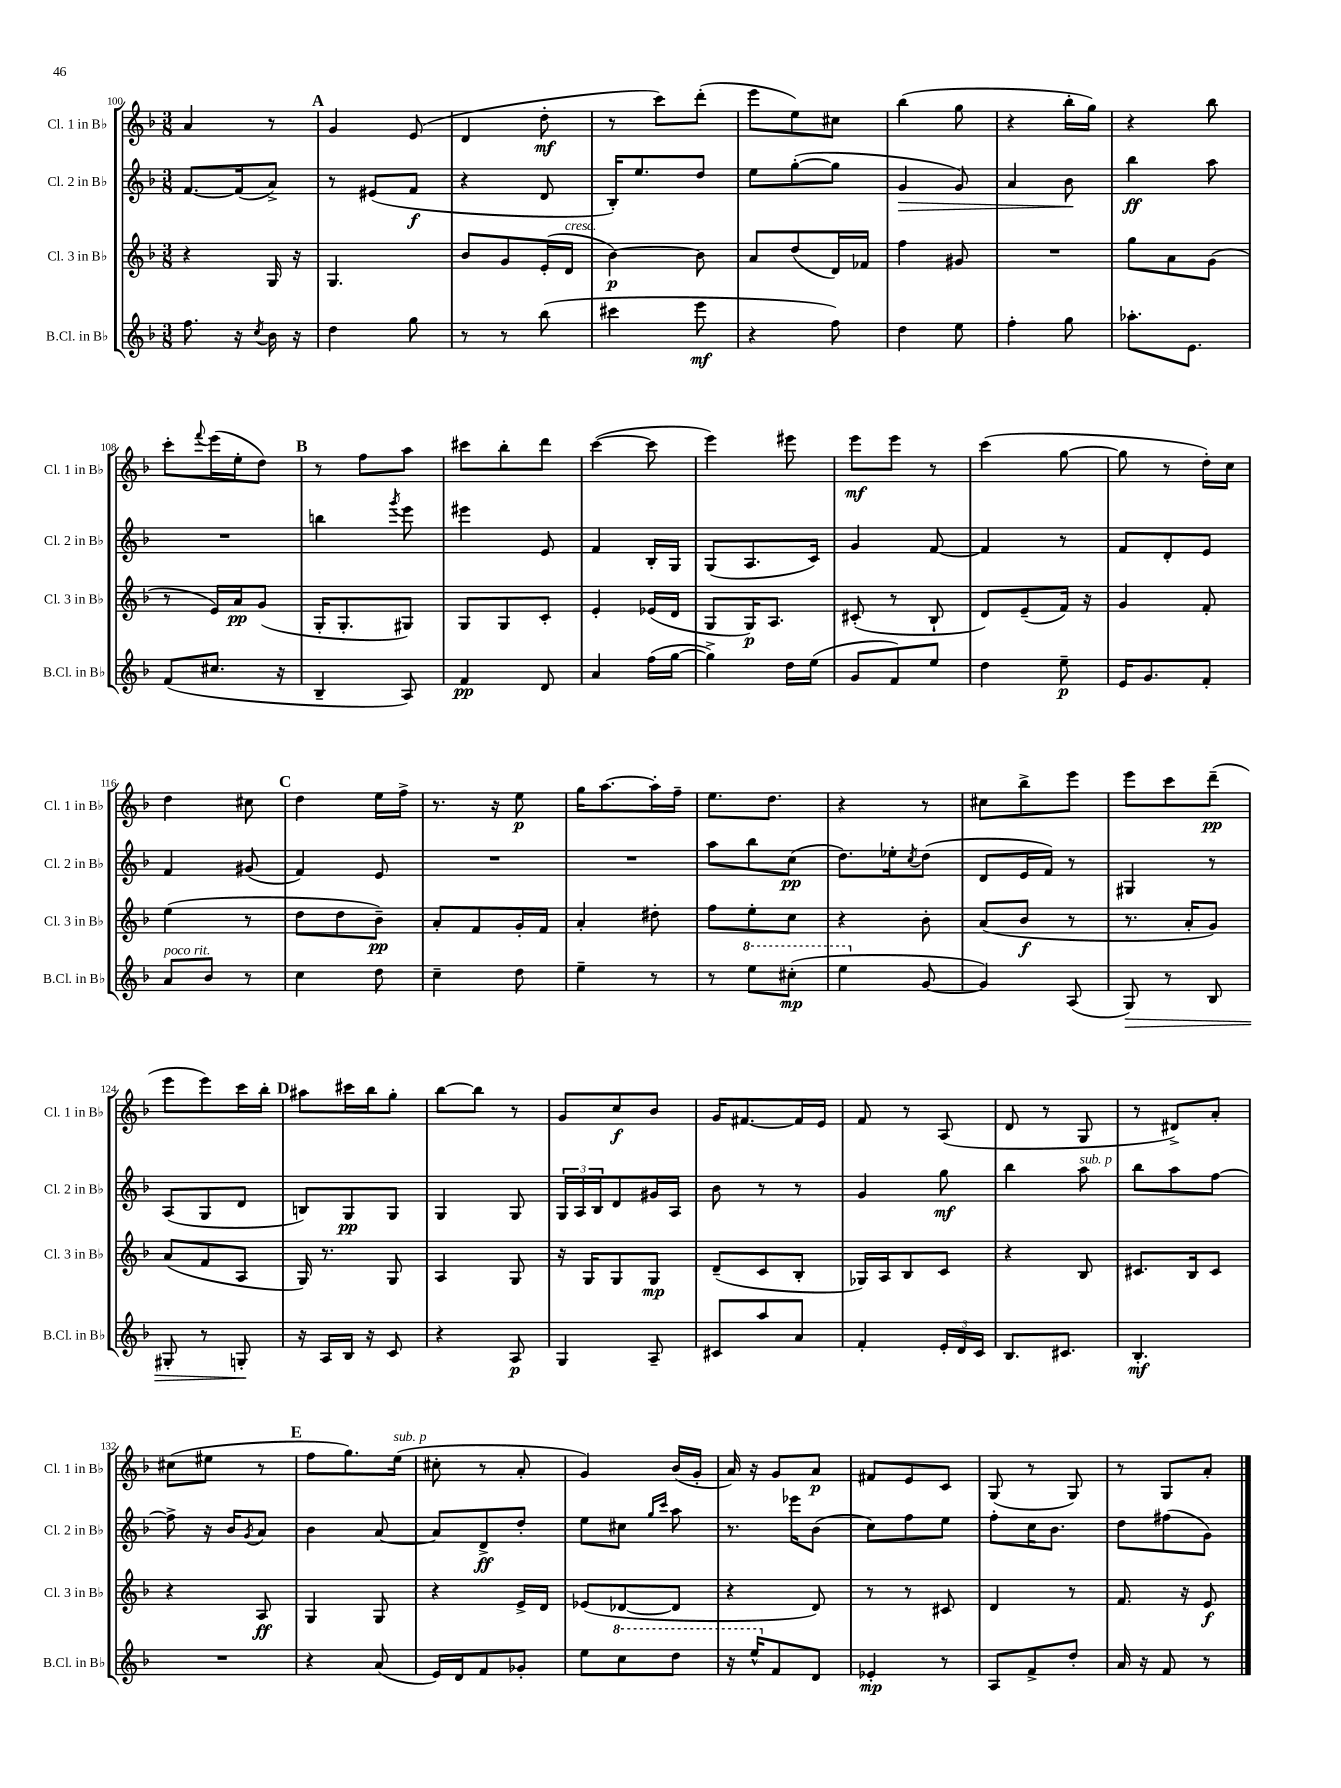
<<
\new StaffGroup <<
\new Staff = "s0" \with { instrumentName = "Cl. 1 in Bb" shortInstrumentName = "Cl. 1 in Bb" } {
    \clef treble \key f \major \numericTimeSignature \time 3/8
    a'4 r8 |
    \mark \markup { \bold "A" } g'4 e'8( |
    d'4 d''8-.\mf |
    r8 c'''8) d'''8-.( |
    e'''8 e''8) cis''8 |
    bes''4( g''8 |
    r4 bes''16-. g''16) |
    r4 bes''8 |
    c'''8-. \appoggiatura { f'''8 } e'''16( e''16-. d''8) |
    \mark \markup { \bold "B" } r8 f''8 a''8 |
    cis'''8 bes''8-. d'''8 |
    c'''4~( c'''8 |
    e'''4) eis'''8 |
    e'''8\mf e'''8 r8 |
    c'''4( g''8~ |
    g''8 r8 d''16-.) c''16 |
    d''4 cis''8 |
    \mark \markup { \bold "C" } d''4 e''16 f''16-> |
    r8. r16 e''8\p |
    g''16 a''8.~ a''16-. f''16-- |
    e''8. d''8. |
    r4 r8 |
    cis''8 bes''8-> e'''8 |
    e'''8 c'''8 d'''8--\pp( |
    e'''8 e'''8) c'''16 bes''16-. |
    \mark \markup { \bold "D" } ais''8 cis'''16 bes''16 g''8-. |
    bes''8~ bes''8 r8 |
    g'8 c''8\f bes'8 |
    g'16 fis'8.~ fis'16 e'16 |
    f'8 r8 a8( |
    d'8 r8 g8 |
    r8 dis'8->) a'8-. |
    cis''8( eis''8 r8 |
    \mark \markup { \bold "E" } f''8 g''8.) e''16^\markup { \italic "sub. p" }( |
    cis''8-. r8 a'8-. |
    g'4) bes'16( g'16-. |
    a'16) r16 g'8 a'8\p |
    fis'8 e'8 c'8 |
    g8( r8 g8) |
    r8 g8 a'8-. \bar "|." |
}
\new Staff = "s1" \with { instrumentName = "Cl. 2 in Bb" shortInstrumentName = "Cl. 2 in Bb" } {
    \clef treble \key f \major \numericTimeSignature \time 3/8
    f'8.~ f'16( a'8->) |
    \mark \markup { \bold "A" } r8 eis'8( f'8\f |
    r4 d'8 |
    bes16-.) e''8. d''8 |
    e''8 g''8~-.( g''8 |
    g'4\> g'8) |
    a'4 bes'8\! |
    bes''4\ff a''8 |
    R4. |
    \mark \markup { \bold "B" } b''4 \acciaccatura { g'''8 } e'''8 |
    eis'''4 e'8 |
    f'4 bes16-. g16 |
    g8( a8. c'16) |
    g'4 f'8~ |
    f'4 r8 |
    f'8 d'8-. e'8 |
    f'4 gis'8( |
    \mark \markup { \bold "C" } f'4) e'8 |
    R4. |
    R4. |
    a''8 bes''8 c''8\pp( |
    d''8.) ees''16-. \acciaccatura { c''8 } d''8( |
    d'8 e'16 f'16) r8 |
    gis4 r8 |
    a8( g8 d'8 |
    \mark \markup { \bold "D" } b8) g8\pp g8 |
    g4 g8 |
    \tuplet 3/2 { g16 a16 bes16 } d'8 gis'16 a16 |
    bes'8 r8 r8 |
    g'4 g''8\mf |
    bes''4 a''8^\markup { \italic "sub. p" } |
    bes''8 a''8 f''8~ |
    f''8-> r16 bes'16 \acciaccatura { g'8 } a'8 |
    \mark \markup { \bold "E" } bes'4 a'8~ |
    a'8 d'8->\ff d''8-. |
    e''8 cis''8 \grace { g''16 c'''16 } a''8 |
    r8. ees'''16 bes'8( |
    c''8) f''8 e''8 |
    f''8-. c''16 bes'8. |
    d''8 fis''8( g'8) \bar "|." |
}
\new Staff = "s2" \with { instrumentName = "Cl. 3 in Bb" shortInstrumentName = "Cl. 3 in Bb" } {
    \clef treble \key f \major \numericTimeSignature \time 3/8
    r4 g16 r16 |
    \mark \markup { \bold "A" } g4. |
    bes'8 g'8 e'16-.( d'16^\markup { \italic "cresc." } |
    bes'4~\p) bes'8 |
    a'8 d''8( d'16) fes'16 |
    f''4 gis'8 |
    R4. |
    g''8 a'8 g'8( |
    r8 e'16) a'16\pp g'8( |
    \mark \markup { \bold "B" } g16-. g8.-. gis8) |
    g8 g8 c'8-. |
    e'4-. ees'16( d'16 |
    g8 g16\p) a8. |
    cis'8-.( r8 bes8-! |
    d'8) e'8--( f'16) r16 |
    g'4 f'8-. |
    e''4( r8 |
    \mark \markup { \bold "C" } d''8 d''8 bes'8--\pp) |
    a'8-. f'8 g'16-. f'16 |
    a'4-. dis''8-. |
    f''8 e''8-. c''8 |
    r4 bes'8-. |
    a'8( bes'8\f r8 |
    r8. a'16-. g'8) |
    a'8( f'8 a8 |
    \mark \markup { \bold "D" } g16) r8. g8 |
    a4 g8 |
    r16 g16 g8 g8\mp |
    d'8--( c'8 bes8-. |
    ges16) a16 bes8 c'8 |
    r4 bes8 |
    cis'8. bes16 cis'8 |
    r4 a8\ff |
    \mark \markup { \bold "E" } g4 g8 |
    r4 e'16-> d'16 |
    ees'8( des'8~ des'8 |
    r4 d'8) |
    r8 r8 cis'8 |
    d'4 r8 |
    f'8. r16 e'8\f \bar "|." |
}
\new Staff = "s3" \with { instrumentName = "B.Cl. in Bb" shortInstrumentName = "B.Cl. in Bb" } {
    \clef treble \key f \major \numericTimeSignature \time 3/8
    f''8. r16 \acciaccatura { c''8 } bes'16 r16 |
    \mark \markup { \bold "A" } d''4 g''8 |
    r8 r8 bes''8( |
    cis'''4 e'''8\mf |
    r4 f''8) |
    d''4 e''8 |
    f''4-. g''8 |
    aes''8.-. e'8. |
    f'8( cis''8. r16 |
    \mark \markup { \bold "B" } bes4-- a8) |
    f'4\pp d'8 |
    a'4 f''16( g''16~ |
    g''4->) d''16 e''16( |
    g'8 f'8) e''8 |
    d''4 e''8--\p |
    e'16 g'8. f'8-. |
    a'8^\markup { \italic "poco rit." } bes'8 r8 |
    \mark \markup { \bold "C" } c''4 d''8 |
    c''4-- d''8 |
    e''4-- r8 |
    r8 \ottava #1 e'''8 cis'''8-.\mp( |
    e'''4 \ottava #0 g'8~ |
    g'4) a8( |
    g8\>) r8 bes8 |
    gis8-. r8 g8-.\! |
    \mark \markup { \bold "D" } r16 a16 bes16 r16 c'8 |
    r4 a8\p |
    g4 a8-- |
    cis'8 a''8 a'8 |
    f'4-. \tuplet 3/2 { e'16-. d'16 c'16 } |
    bes8. cis'8. |
    bes4.-.\mf |
    R4. |
    \mark \markup { \bold "E" } r4 a'8( |
    e'16) d'16 f'8 ges'8-. |
    e''8 \ottava #1 c'''8 d'''8 |
    r16 e'''16-^ \ottava #0 f'8 d'8 |
    ees'4-.\mp r8 |
    a8 f'8-> d''8-. |
    a'16 r16 f'8 r8 \bar "|." |
}
>>
>>
\layout { \context { \Score currentBarNumber = #100 } }
